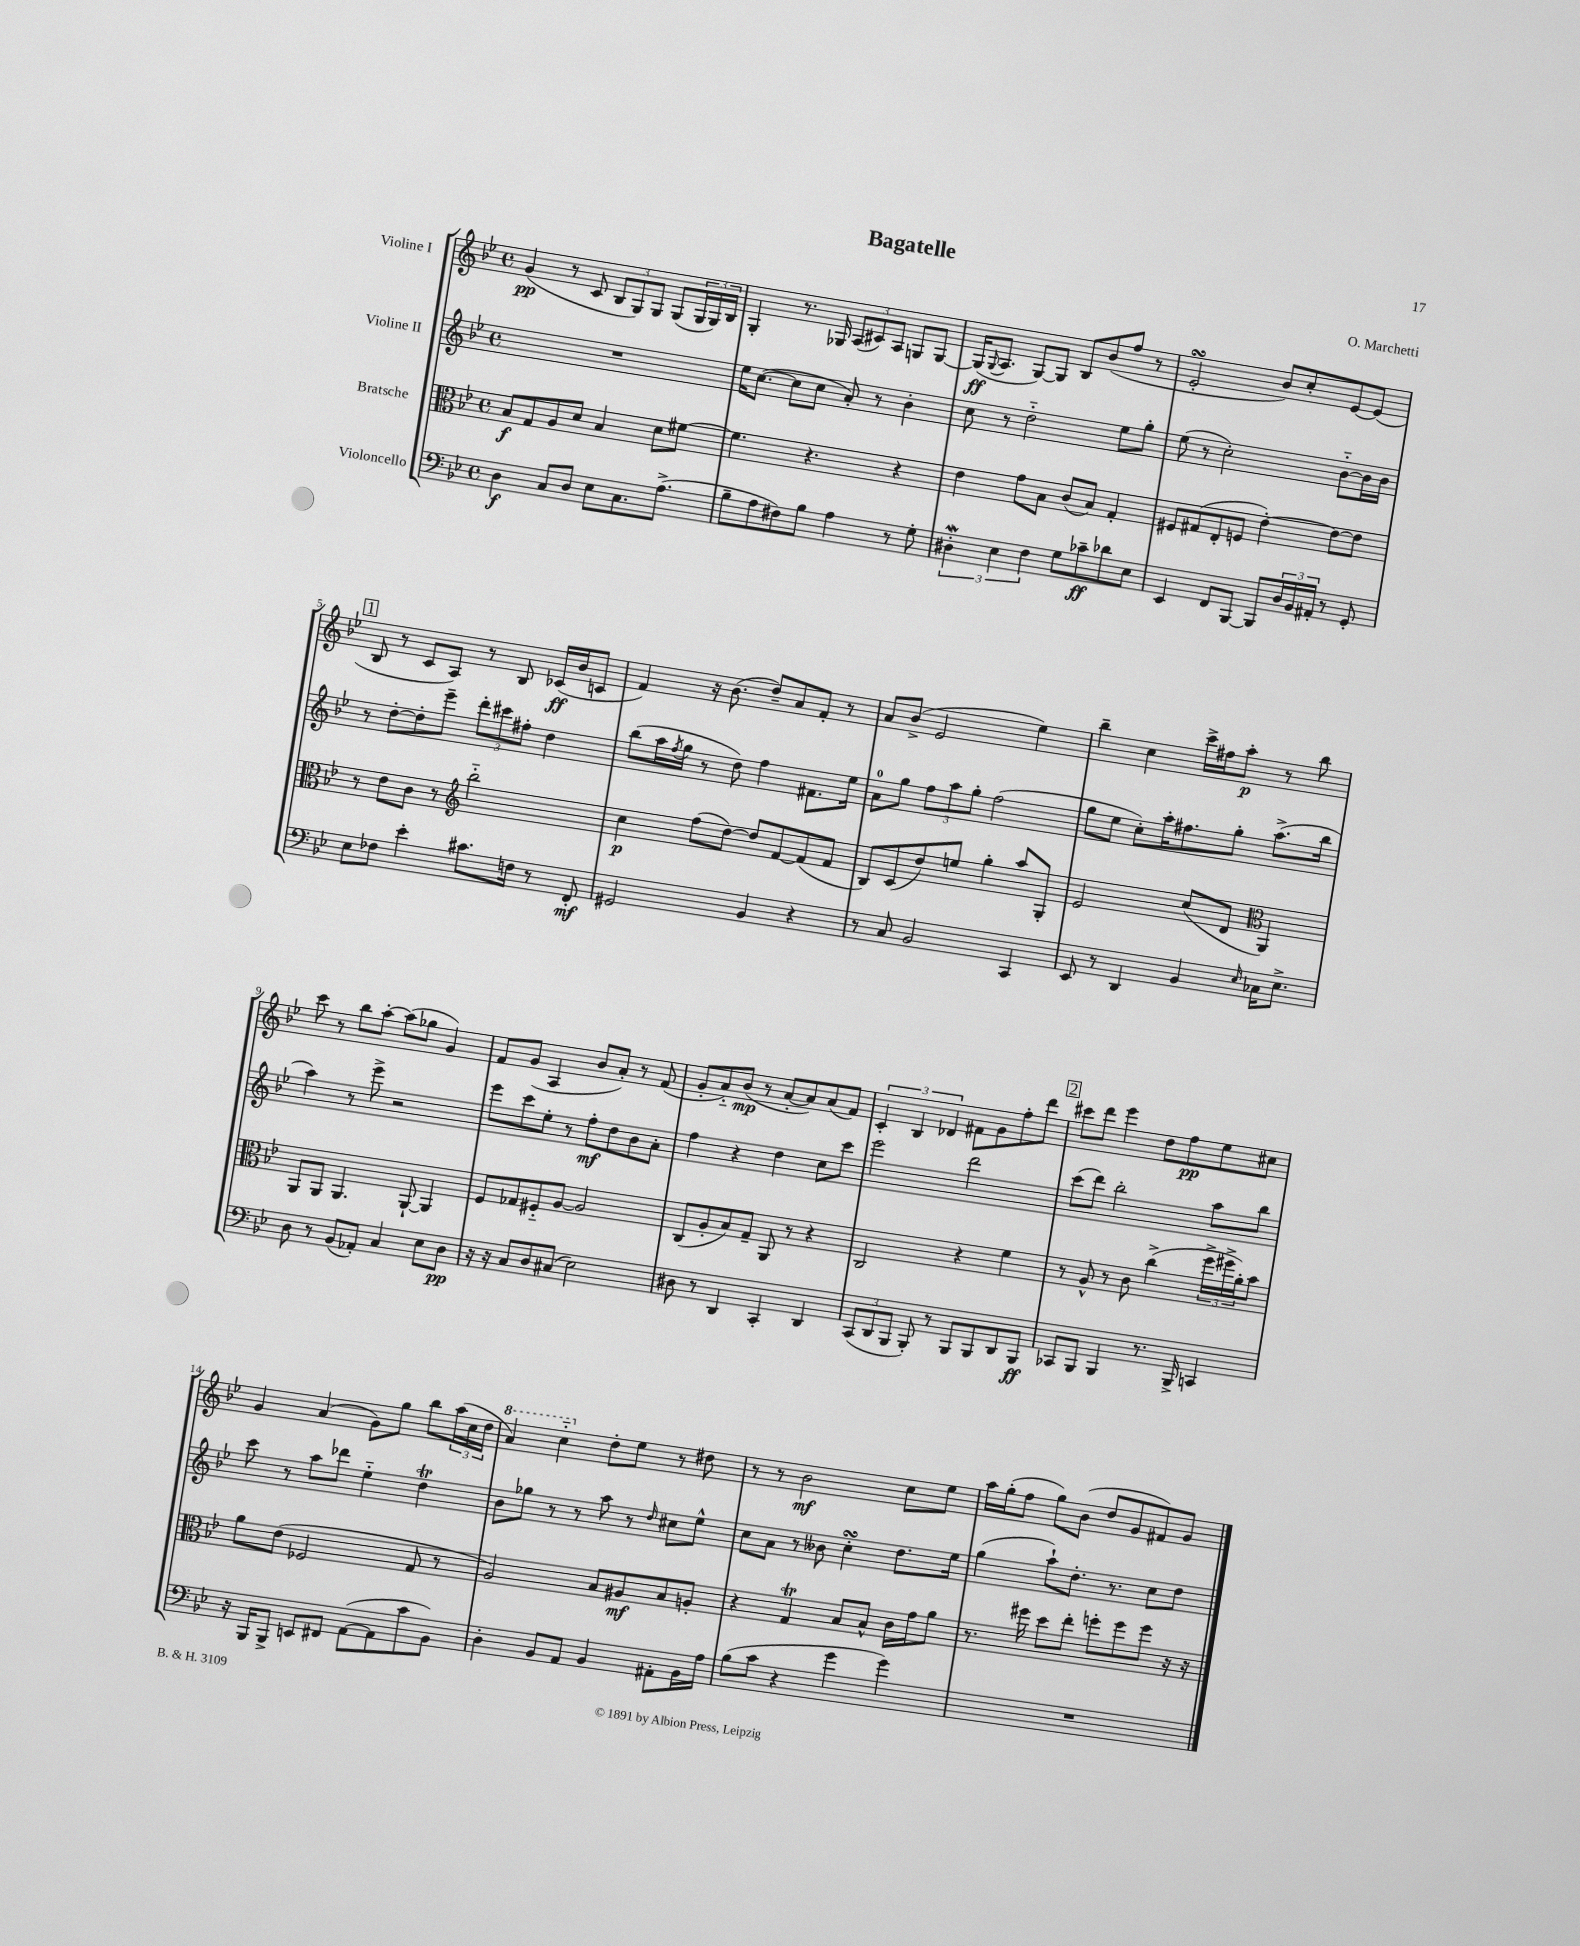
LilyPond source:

\header { title = "Bagatelle" composer = "O. Marchetti" }
<<
\new StaffGroup <<
\new Staff = "s0" \with { instrumentName = "Violine I" } {
    \clef treble \key bes \major \defaultTimeSignature \time 4/4
    g'4\pp( r8 c'8 \tuplet 3/2 { bes8 g8) g8 } g8( \tuplet 3/2 { g16 g16) bes16 } |
    g4-. r8. ges16 \tuplet 3/2 { a8( cis'8) a8 } g8 g8~ |
    g16\ff( \appoggiatura { g8 } a8. g8~) g8 bes8 bes'8( f''8 r8 |
    ees'2-.\turn bes'8) c''8-. ees'8~ ees'8( |
    \mark \markup { \box "1" } bes8 r8 c'8 a8) r8 bes8 ces'16\ff( bes'16 c'8 |
    f'4) r16 bes'8.( d''8--) a'8 f'8-. r8 |
    a'8 bes'8->( ees'2 ees''4) |
    bes''4-- c''4 c'''16-> fis''16 a''8-.\p r8 bes''8 |
    c'''8 r8 bes''8 a''8~-. a''8( ges''8 g'4) |
    f'8 g'8( a4 bes'8 a'8-.) r8 f'8( |
    g'8-. a'8-_) bes'8\mp( r8 a'8~-. a'8) a'8( f'8) |
    \tuplet 3/2 { c'4-. bes4 des'4 } fis'8 g'8 f''8-. d'''8 |
    \mark \markup { \box "2" } cis'''8 d'''8 ees'''4 d''8 f''8\pp ees''8 cis''8 |
    g'4 a'4( g'8) g''8 bes''8 \tuplet 3/2 { a''16( c''16 d''16 } |
    \ottava #1 a''4) c'''4-_ \ottava #0 d''8-. ees''8 r8 dis''8 |
    r8 r8 bes'2\mf c''8 ees''8 |
    a''16 g''16-.( f''8 g''8) bes'8( d''8 g'8 fis'8) g'8 \bar "|." |
}
\new Staff = "s1" \with { instrumentName = "Violine II" } {
    \clef treble \key bes \major \defaultTimeSignature \time 4/4
    R1 |
    ees''16 c''8.~( c''8 c''8 a'8-.) r8 bes'4-. |
    c''8 r8 d''2-_ ees''8 g''8-. |
    ees''8( r8 c''2-.) bes'8~-_ bes'16 bes'16 |
    \mark \markup { \box "1" } r8 d''8~-. d''8-. ees'''8-- \tuplet 3/2 { d'''8-. cis'''8 fis''8-. } d''4 |
    bes''8( a''16 \acciaccatura { f''8 } g''16 r8 d''8) f''4 fis'8. ees''16 |
    a'8-0 g''8 \tuplet 3/2 { f''8 a''8 g''8-. } f''2( |
    g''8 ees''8 c''8-.) a''16-. fis''8. g''8-. a''8.->( bes''16 |
    a''4) r8 ees'''8-> r2 |
    ees'''8 c'''8 ees''8-. r8 f''8-.\mf d''8 bes'8 a'8-. |
    f''4 r4 d''4 c''8 c'''8 |
    ees'''2 d'''2 |
    \mark \markup { \box "2" } c'''8( d'''8) bes''2-. a''8 bes''8 |
    c'''8 r8 a''8 des'''8 ees''4-_ d''4\trill |
    bes'8 ges''8 r8 r8 a''8 r8 \grace { d''16 } cis''8 ees''8-^ |
    c''8 a'8 r8 beses'8 c''4-.\turn d''8. ees''16 |
    g''4( a''8-!) d''8.-. r8. c''8 d''8 \bar "|." |
}
\new Staff = "s2" \with { instrumentName = "Bratsche" } {
    \clef alto \key bes \major \defaultTimeSignature \time 4/4
    bes8\f g8 a8 d'8 bes4 d'8 fis'8~ |
    fis'4. r4. r4 |
    ees'4 g'8 bes8 c'8( bes8) g4-. |
    fis8 gis8( ees8-. f8 ees'4~-.) ees'8~ ees'8 |
    \mark \markup { \box "1" } r8 ees'8 c'8 r8 \clef treble bes''2-_ |
    c''4\p f''8( d''8~) d''8 f'8~ f'8( f'8 |
    bes8) c'8( d''8) e''8 g''4-. a''8 g8-. |
    ees'2 c''8( d'8 \clef alto a,4) |
    a,8 a,8 a,4. a,8~-! a,4 |
    f8 ges8 fis8-_ a8~ a2 |
    c8( a8-. bes8) g8-- a,8 r8 r4 |
    c2 r4 f'4 |
    \mark \markup { \box "2" } r8 a8-^ r8 c'8 c''4->( \tuplet 3/2 { f''16-> fis''16-> a'16-.) } bes'8 |
    a'8 ees'8( fes2 g8 r8 |
    a2) bes8 ais8\mf bes8 a8-. |
    r4 g4\trill bes8 bes8-^ c'16 g'16 a'8 |
    r8. fis''16 d''8 ees''8-. f''8-. f''8 f''8 r16 r16 \bar "|." |
}
\new Staff = "s3" \with { instrumentName = "Violoncello" } {
    \clef bass \key bes \major \defaultTimeSignature \time 4/4
    d4\f c8 d8 ees8 c8. a8.->( |
    bes8-- a8 fis8) bes8 a4 r8 g8-. |
    \tuplet 3/2 { dis4-.\mordent ees4 f4 } g8 ces'8--\ff des'8 ees8 |
    ees,4 f,8 bes,,8~ bes,,8 \tuplet 3/2 { d16 bes,16 ais,16-. } r8 g,8-. |
    \mark \markup { \box "1" } ees8 fes8 ees'4-. cis'8. f16 r8 f,8-.\mf |
    gis,2 bes,4 r4 |
    r8 c8 bes,2 c,4 |
    ees,8 r8 d,4 bes,4 \grace { ees16 } ces16 ees8.-> |
    d8 r8 bes,8( aes,8-.) c4 ees8 d8\pp |
    r16 r16 c8 d8 cis8( ees2) |
    dis8 r8 d,4 c,4-. d,4 |
    \tuplet 3/2 { c,8( d,8 bes,,8 } bes,,8-.) r8 bes,,8 bes,,8 d,8 bes,,8\ff |
    \mark \markup { \box "2" } ces,8 bes,,8 bes,,4 r8. bes,,16-> c,4 |
    r16 bes,,16 bes,,8-> e,8 fis,8 a,8~( a,8 c'8 bes,8) |
    d4-. bes,8 a,8 bes,4 ais,8-. bes,16 a16 |
    bes8( c'8 r4 g'4 g'4) |
    R1 \bar "|." |
}
>>
>>
